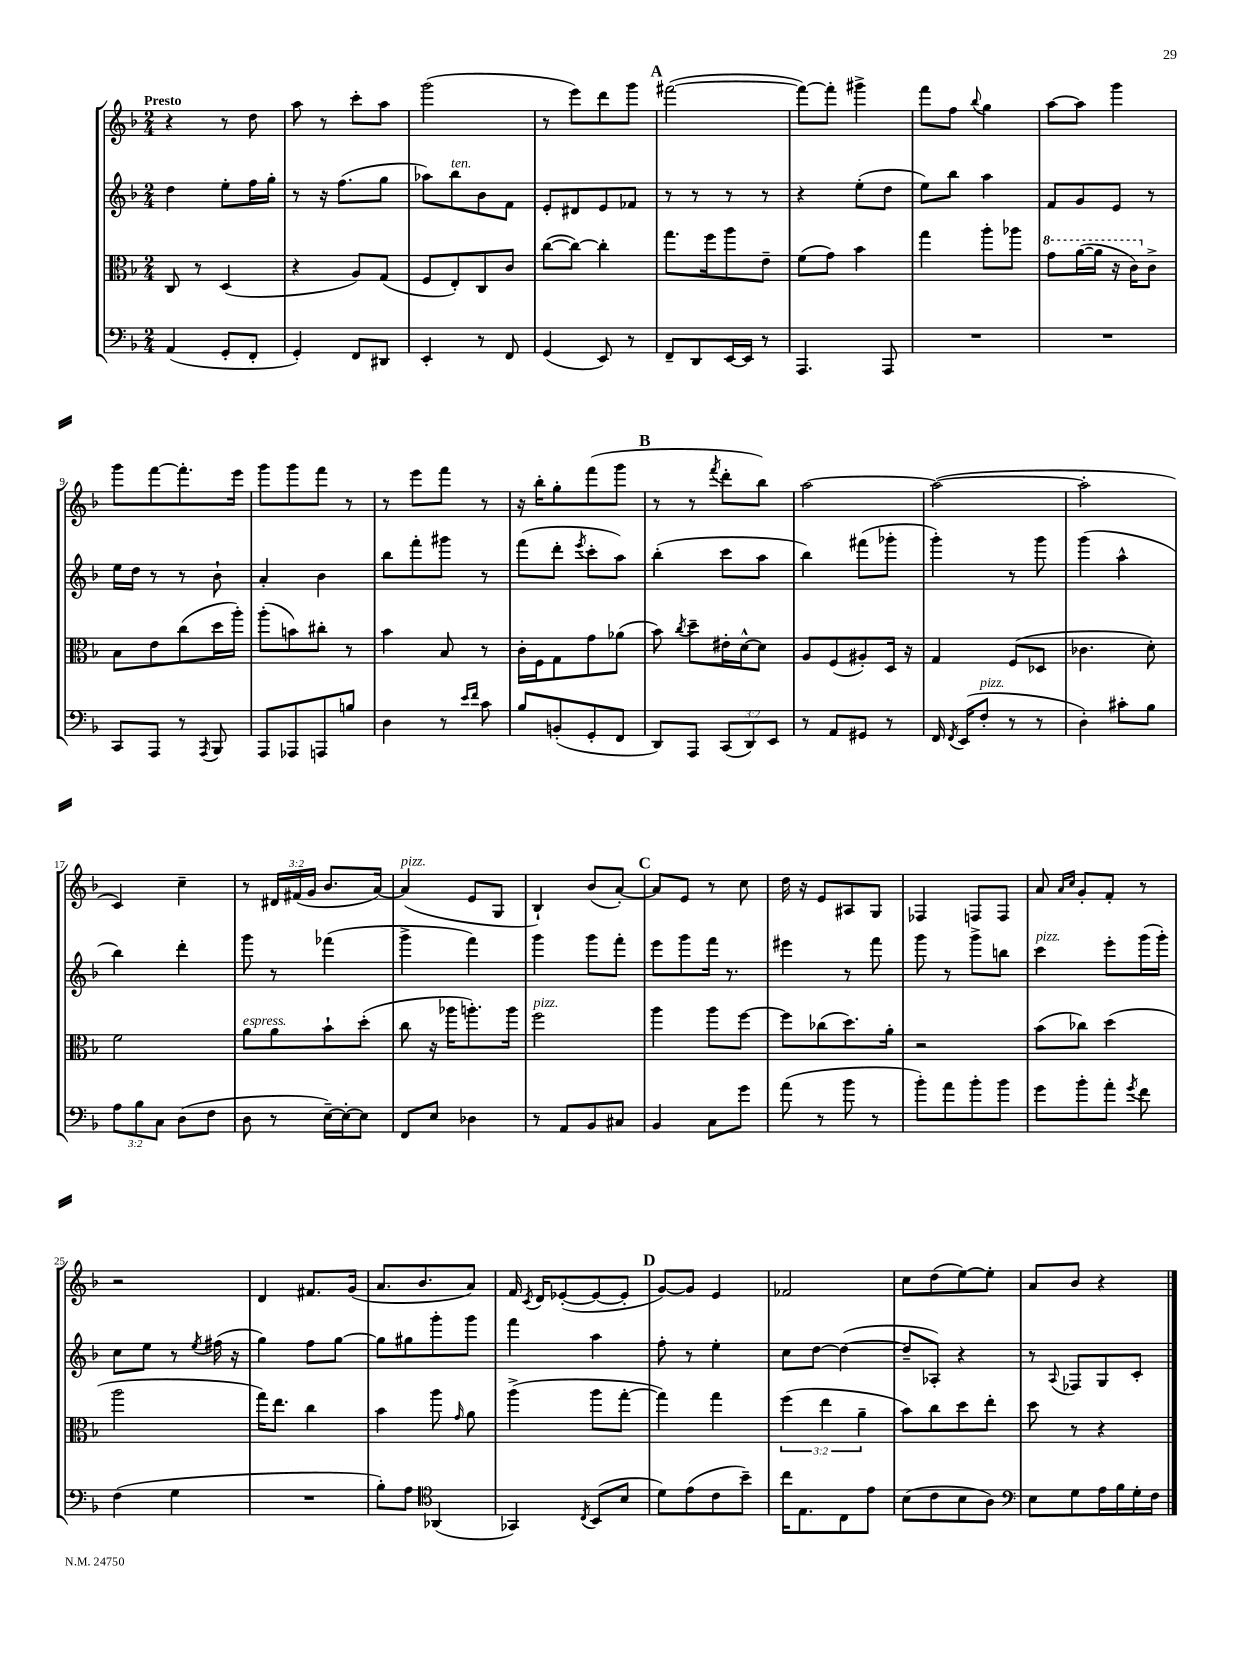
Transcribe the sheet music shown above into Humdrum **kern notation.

**kern	**kern	**kern	**kern
*part4	*part3	*part2	*part1
*staff4	*staff3	*staff2	*staff1
*clefF4	*clefC3	*clefG2	*clefG2
*k[b-]	*k[b-]	*k[b-]	*k[b-]
*M2/4	*M2/4	*M2/4	*M2/4
=1	=1	=1	=1
!	!	!	!LO:TX:a:B:t=Presto
(4AA/	8C/	4dd\	4r
.	8r	.	.
8GG'/L	(4D/	8ee'\L	8r
8FF'/J	.	16ff\L	8dd\
.	.	16gg'\JJ	.
=2	=2	=2	=2
4GG'/)	4r	8r	8aa\
.	.	16r	8r
.	.	(8.ff\L	.
8FF/L	8A/L)	.	8ccc'\L
8DD#X/J	(8G/J	8gg\J	8aa\J
=3	=3	=3	=3
4EE'/	8F/L	8aa-X\L)	(2ggg\
!	!	!LO:TX:a:i:t=ten.	!
.	8E'/)	8bb-\	.
8r	8C/	8b-\	.
8FF/	8c/J	8f\J	.
=4	=4	=4	=4
(4GG/	([8cc\L	8e'/L	8r
.	8cc\J_)	8d#X/	8eee\L)
8EE/)	4cc'\]	8e/	8ddd\
8r	.	8f-X/J	8ggg\J
!!LO:REH:place=s1:t=A
=5	=5	=5	=5
8FF~/L	8.gg\L	8r	([2fff#X\
8DD/	.	8r	.
.	16ff\k	.	.
[16EE/L	8aa\	8r	.
16EE/JJ]	.	.	.
8r	8e~\J	8r	.
=6	=6	=6	=6
4.AAA/	(8f\L	4r	8fff#\L_)
.	8g\J)	.	8fff#'\J]
.	4b-\	(8ee'\L	4ggg#X^\
8AAA/	.	8dd\J	.
=7	=7	=7	=7
2r	4gg\	8ee\L)	8fff\L
.	.	8bb-\J	8ff\J
.	.	.	8qqbb-/
.	8aa'\L	4aa\	4gg\
.	8aa-X\J	.	.
=8	=8	=8	=8
*	*8va	*	*
2r	8gg\L	8f/L	[8aa\L
.	([16aa\L	8g/	8aa\J]
.	16aa\JJ]	.	.
.	16r	8e/J	4ggg\
.	16cc\KL)	.	.
*	*X8va	*	*
.	8c^\J	8r	.
!!LO:LB:g=z
=9	=9	=9	=9
8CC/L	8B-\L	16ee\LL	8ggg\L
.	.	16dd\JJ	.
8AAA/J	8e\	8r	[8fff\
8r	(8cc\	8r	8.fff'\]
8qAAA/	.	.	.
8BBB-/	16dd\L	8b-`\	.
.	16aa'\JJ)	.	16eee\Jk
=10	=10	=10	=10
8AAA/L	(8aa'\L	4a'/	8ggg\L
8AAA-X/	8bn\)	.	8ggg\
8AAAn/	8cc#X'\J	4b-\	8fff\J
8Bn/J	8r	.	8r
=11	=11	=11	=11
4D\	4b-\	8bb-\L	8r
.	.	8fff'\	8eee\L
8r	8B-/	8ggg#X\J	8fff\J
16qqe/LL	.	.	.
16qqf/JJ	.	.	.
8c\	8r	8r	8r
=12	=12	=12	=12
8B-/L	16c'\LL	(8fff\L	16r
.	16F\J	.	16bb-'\KL
(8BBn'/	8G\	8ddd'\J	8gg'\
.	.	8qeee/	.
8GG'/	8g\	8ccc'\L	(8fff\
8FF/J	(8a-X\J	8aa\J)	8ggg\J
!!LO:REH:place=s1:t=B
=13	=13	=13	=13
8DD/L)	8b-\)	(4bb-'\	8r
.	8qcc/	.	.
8AAA/J	8dd~\L	.	8r
.	.	.	8qfff/
(12CC/L	16e#X'\L	8ccc\L	8ddd'\L
.	[16d^^\J	.	.
12DD/)	.	.	.
.	8d\J]	8aa\J	8bb-\J)
12EE/J	.	.	.
=14	=14	=14	=14
8r	8A/L	4bb-\)	[2aa\
8AA/L	(8F/	.	.
8GG#X/J	8A#X'/)	(8fff#X\L	.
8r	16D/Jk	8ggg-X'\J	.
.	16r	.	.
=15	=15	=15	=15
16FF/	4G/	4ggg'\)	(2aa\_
8qFF/	.	.	.
(16EE/KL	.	.	.
!LO:TX:a:i:t=pizz.	!	!	!
8F'/J	.	.	.
8r	(8F/L	8r	.
8r	8D-X/J	8ggg\	.
=16	=16	=16	=16
4D'\)	4.c-X\	(4ggg\	2aa'\]
8c#X'\L	.	4aa^^\	.
8B-\J	8d'\)	.	.
!!LO:LB:g=z
=17	=17	=17	=17
12A\L	2f\	4bb-\)	4c/)
12B-\	.	.	.
12C\J	.	.	.
(8D\L	.	4ddd'\	4cc~\
8F\J	.	.	.
=18	=18	=18	=18
!	!LO:TX:a:i:t=espress.	!	!
8D\	8a\L	8ggg\	8r
8r	8a\	8r	24d#X/LL
.	.	.	(24f#X/
.	.	.	24g/JJ
[16E~\LL)	8b-`\	(4fff-X\	8.b-/L
16E'\J_	.	.	.
8E\J]	(8dd'\J	.	.
.	.	.	[16a/Jk)
=19	=19	=19	=19
!	!	!	!LO:TX:a:i:t=pizz.
8FF/L	8cc\	4ggg^\	(4a/]
8E/J	16r	.	.
.	16aa-X\KL	.	.
4D-X\	8.aan'\)	4fff\)	8e/L
.	.	.	8G/J
.	16aa\Jk	.	.
=20	=20	=20	=20
!	!LO:TX:a:i:t=pizz.	!	!
8r	2ff\	4ggg\	4B-`/)
8AA/L	.	.	.
8BB-/	.	8ggg\L	(8b-/L
8C#X/J	.	8fff'\J	[8a'/J)
!!LO:REH:place=s1:t=C
=21	=21	=21	=21
4BB-/	4aa\	8eee\L	8a/L]
.	.	8ggg\	8e/J
8C\L	8aa\L	16fff\Jk	8r
.	.	8.r	.
8g\J	[8ff\J	.	8cc\
=22	=22	=22	=22
(8a\	8ff\L]	4eee#X\	16dd\
.	.	.	16r
8r	(8cc-X\	.	8e/L
8b-\	8.dd\)	8r	8A#X/
8r	.	8fff\	8G/J
.	16a'\Jk	.	.
=23	=23	=23	=23
8b-'\L)	2r	8ggg\	4F-X/
8a\	.	8r	.
8b-'\	.	8ggg^\L	8Fn/L
8b-\J	.	8bbn\J	8F/J
=24	=24	=24	=24
!	!	!LO:TX:a:i:t=pizz.	!
8g\L	(8b-\L	4ccc\	8a/
.	.	.	16qqa/LL
.	.	.	16qqcc/JJ
8b-'\	8cc-X\J)	.	8g'/L
8a'\J	(4dd\	8eee'\L	8f'/J
8qg/	.	.	.
8f\	.	(16ggg\L	8r
.	.	16ggg'\JJ)	.
!!LO:LB:g=z
=25	=25	=25	=25
(4F\	2aa\	8cc\L	2r
.	.	8ee\J	.
4G\	.	8r	.
.	.	8qee/	.
.	.	(16ff#X\	.
.	.	16r	.
=26	=26	=26	=26
2r	16gg\KL)	4gg\)	4d/
.	8.ee\J	.	.
.	4cc\	8ff\L	8.f#X/L
.	.	[8gg\J	.
.	.	.	(16g/Jk
=27	=27	=27	=27
8B-'\L)	4b-\	8gg\L]	8.a/L
8A\J	.	8gg#X\	.
.	.	.	8.b-/
*clefC4	*	*	*
(4AA-X/	8aa\	8ggg'\	.
.	16qqg/	.	.
.	8a\	8ggg\J	8a/J)
=28	=28	=28	=28
4GG-X/)	(4aa^\	4fff\	16f/
.	.	.	8qc/
.	.	.	16d/KL
.	.	.	([8e-X'/
8qC/	.	.	.
(8BB-/L	8aa\L	4aa\	8e-/_
8B-/J	[8gg'\J	.	8e-'/J]
!!LO:REH:place=s1:t=D
=29	=29	=29	=29
8d\L)	4gg\])	8ff'\	[8g/L)
(8e\	.	8r	8g/J]
8c\	4gg\	4ee'\	4e/
8b-~\J)	.	.	.
=30	=30	=30	=30
16cc\KL	(6ff\	8cc\L	2f-X/
8.E\	.	.	.
.	.	[8dd\J	.
.	6ee\	.	.
8C\	.	(4dd\_	.
.	6a~\	.	.
8e\J	.	.	.
=31	=31	=31	=31
(8B-\L	8b-\L)	8dd~/L]	8cc\L
8c\	8cc\	8A-X'/J)	(8dd\
8B-\	8dd\	4r	[8ee\)
8A\J)	8ee'\J	.	8ee'\J]
=32	=32	=32	=32
*clefF4	*	*	*
8E\L	8dd\	8r	8a/L
.	.	8qqA/	.
8G\	8r	8F-X/L	8b-/J
16A\L	4r	8G/	4r
16B-\	.	.	.
16G'\	.	8c'/J	.
16F\JJ	.	.	.
==	==	==	==
*-	*-	*-	*-
